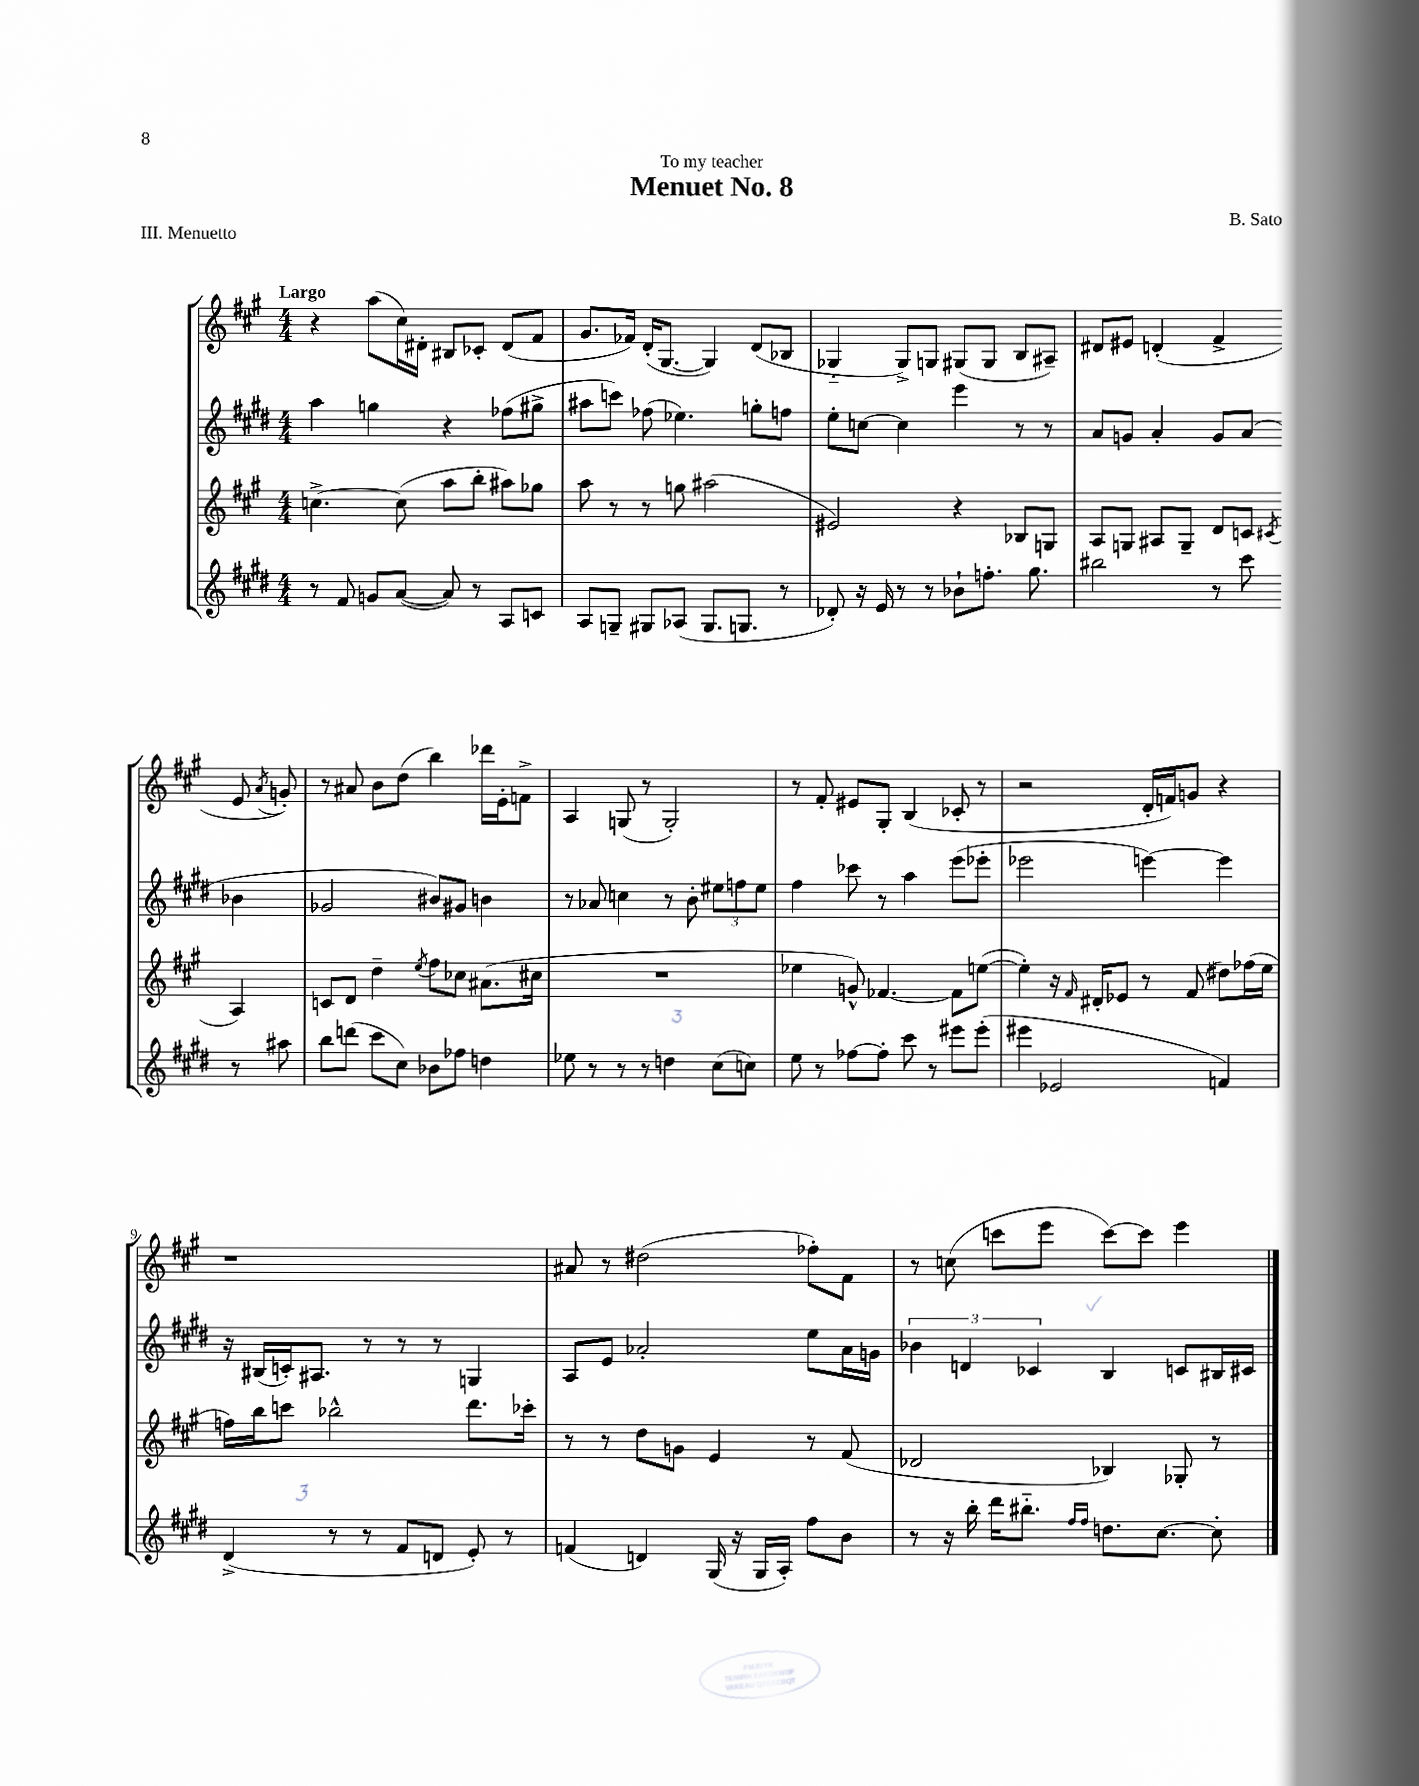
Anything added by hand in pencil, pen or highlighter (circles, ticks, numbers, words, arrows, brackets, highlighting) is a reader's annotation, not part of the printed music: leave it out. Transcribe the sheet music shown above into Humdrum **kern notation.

**kern	**kern	**kern	**kern
*staff4	*staff3	*staff2	*staff1
*clefG2	*clefG2	*clefG2	*clefG2
*k[f#c#g#d#]	*k[f#c#g#]	*k[f#c#g#d#]	*k[f#c#g#]
*M4/4	*M4/4	*M4/4	*M4/4
8r	[4.cc^	4aa	4r
8f#	.	.	.
8g	.	4gg	(8aa
([8a	(8cc]	.	16cc#)
.	.	.	16d#'
8a])	8aa	4r	8B#
8r	8bb'	.	8c-'
8A	8aa#)	(8ff-	(8d#
8c	8gg-	8gg#^	8f#
=	=	=	=
8A	8aa	8aa#	8.g#
8G~	8r	8ccc)	.
.	.	.	16f-)
8G#	8r	(8ff-	(16d'
.	.	.	[8.G#
(8A-	8gg	4.ee-)	.
8.G#	(2aa#	.	4G#])
8.G	.	.	.
.	.	8gg'	(8d
8r	.	8ff	8B-
=	=	=	=
8d-')	2e#)	8ee'	4G-'~
16r	.	[8cc	.
16e	.	.	.
8r	.	4cc]	8G-^)
8r	.	.	8G
8b-`	4r	4eee	(8G#
8.ff'	.	.	8G#
.	8B-	8r	8B
8.gg#	.	.	.
.	8G	8r	8A#~)
=	=	=	=
2bb#	8A	8a	8d#
.	8G	8g	8e#
.	8A#	4a'	(4d'
.	8G~	.	.
8r	8d	8g	4f#^
8ccc#	8c	(8a	.
.	8qc#	.	.
8r	4A#	4b-	8e#
.	.	.	8qa
8aa#	.	.	8g')
=	=	=	=
8bb	8c	2g-	8r
(8ddd	8d	.	8a#
8ccc#	4dd~	.	8b
8cc#)	.	.	(8dd
.	8qee	.	.
8b-	8ff#	8b#)	4bb)
8ff-	8cc-	8g#	.
4dd	(8.a#	4b	16ddd-
.	.	.	16e'
.	.	.	8f^
.	16cc#	.	.
=	=	=	=
8ee-	1r	8r	4A
8r	.	8a-	.
8r	.	4cc	(8G
8r	.	.	8r
4dd	.	8r	2G')
.	.	8b'	.
(8cc#	.	12ee#	.
.	.	12ff	.
8cc)	.	.	.
.	.	12ee#	.
=	=	=	=
8ee	4ee-	4ff#	8r
8r	.	.	8f#'
[8ff-	8g^^)	8ccc-	8e#
8ff-']	[4.f-	8r	8G#'
8ccc#	.	4aa	(4B
8r	.	.	.
8eee#	8f-]	(8eee	8c-'
(8eee#'	([8ee	8eee-'	8r
=	=	=	=
4eee#	4ee'])	2eee-	2r
2e-	16r	.	.
.	16qqf#	.	.
.	16d#'	.	.
.	8e-	.	.
.	8r	[4eee)	16d'
.	.	.	16f)
.	(8f#	.	8g
4f)	8dd#)	4eee]	4r
.	(16ff-	.	.
.	16ee	.	.
=	=	=	=
(4d#^	16ff)	16r	1r
.	16bb	(16B#	.
.	8ccc	16c')	.
.	.	8.A#	.
8r	2bb-^^	.	.
8r	.	8r	.
8f#	.	8r	.
8d	.	8r	.
8e')	8.ddd	4G	.
8r	.	.	.
.	16ccc-'	.	.
=	=	=	=
(4f	8r	8A	8a#
.	8r	8e	8r
4d)	8dd	2a-'	(2dd#
.	8g	.	.
(16G#	4e	.	.
16r	.	.	.
16G#	.	.	.
16A')	.	.	.
8ff#	8r	8ee	8ff-')
8b	(8f#	16a-	8f#
.	.	16g	.
=	=	=	=
8r	2d-	6b-	8r
16r	.	.	(8cc
.	.	6d	.
16bb'	.	.	.
16ddd#	.	.	8ccc
8.bb#'~	.	.	.
.	.	6c-	.
.	.	.	8eee
16qqff#	.	.	.
16qqff#	.	.	.
8.dd	4B-)	4B	[8ccc)
.	.	.	8ccc]
[8.cc#	.	.	.
.	8G-'	8c	4eee
8cc#']	8r	16B#	.
.	.	16c#	.
==	==	==	==
*-	*-	*-	*-
